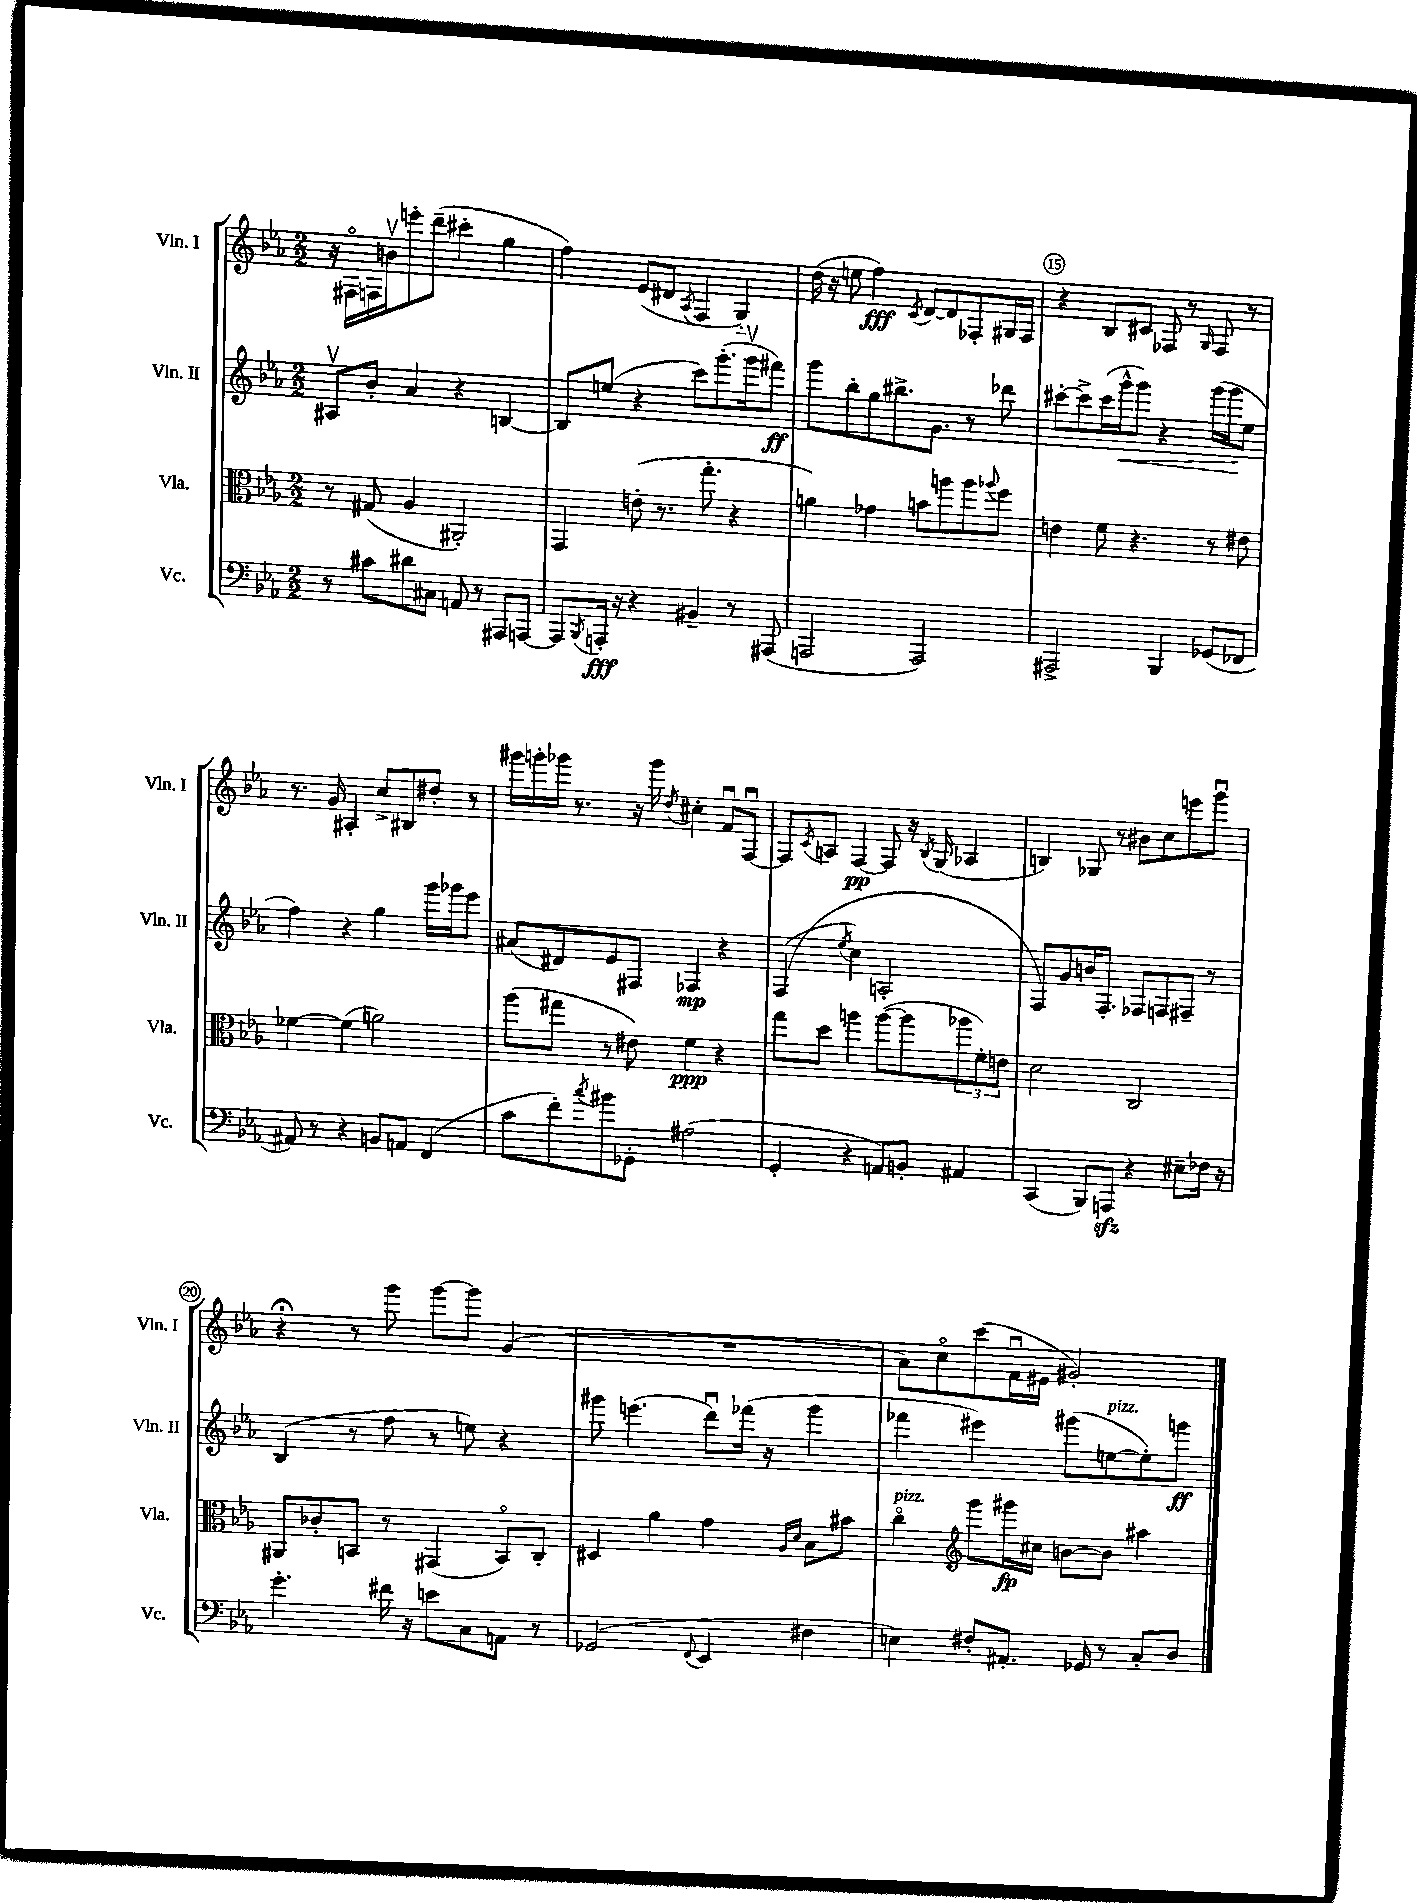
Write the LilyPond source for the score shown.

<<
\new StaffGroup <<
\new Staff = "s0" \with { instrumentName = "Vln. I" shortInstrumentName = "Vln. I" } {
    \clef treble \key ees \major \numericTimeSignature \time 2/2
    r16 fis16\flageolet f16 b'16\upbow e'''8-. d'''8--( cis'''4-. g''4 |
    f''4) ees'8( dis'8 \acciaccatura { aes8 } f4 g4-_) |
    d''16( r16 e''8 f''4\fff) \acciaccatura { c'8 } d'8~ d'8 fes8-. gis16 fes16 |
    r4 bes8 cis'8 fes8 r8 \grace { g16 } fes8 r8 |
    r8. g'16 ais4-. c''8-> bis8 dis''8-. r8 |
    gis'''16 g'''16-. ges'''16 r8. r16 ges'''16 \acciaccatura { d''8 } cis''4-. f'8\downbow f8~\downbow |
    f8 \acciaccatura { c'8 } a8 f4~\pp f8 r16 \acciaccatura { bes8 } g16( aes4 |
    b4) ges8 r8 bis'8 c''8 e'''8 g'''8\downbow |
    r4\fermata r8 g'''8 g'''8~ g'''8 g'4( |
    R1 |
    aes'8) c''8\flageolet c'''8( f'16\downbow eis'16 gis'2-.) \bar "|." |
}
\new Staff = "s1" \with { instrumentName = "Vln. II" shortInstrumentName = "Vln. II" } {
    \clef treble \key ees \major \numericTimeSignature \time 2/2
    ais8\upbow bes'8-. aes'4 r4 b4~ |
    b8 e''8( r4 c'''8) g'''8.-.( g'''16\upbow fis'''8\ff) |
    g'''8 bes''8-. g''8 bis''8.-> g'8. r8 des'''8 |
    cis'''8~-. cis'''8-> cis'''16( g'''16-^\< g'''8) r4 g'''16( g'''16\! ees''8 |
    f''4) r4 g''4 g'''16 ges'''16 ees'''8 |
    ais'8( dis'8) ees'8 fis8 fes4\mp r4 |
    f4(\( \acciaccatura { ees''8 } c''4) a2-. |
    f8\) g'8 b'16 f8.-. fes8 f8 fis8-- r8 |
    bes4( r8 f''8 r8 e''8) r4 |
    gis'''8 e'''4.( d'''8\downbow) fes'''16( r16 gis'''4 |
    fes'''4 eis'''4) gis'''8( e''8~^\markup { \italic "pizz." } e''8-.) g'''8\ff \bar "|." |
}
\new Staff = "s2" \with { instrumentName = "Vla." shortInstrumentName = "Vla." } {
    \clef alto \key ees \major \numericTimeSignature \time 2/2
    r8 gis8( aes4 ais,2-.) |
    g,4 e'8-.( r8. g''8.-. r4 |
    a'4) ges'4 b'8 a''8 a''8 \appoggiatura { aes''8 } f''8 |
    e'4 f'8 r4. r8 eis'8 |
    fes'4~ fes'4( a'2) |
    aes''8( gis''8 r8 eis'8) f'4\ppp r4 |
    g''8 d''8 a''4 a''8~( a''8 \tuplet 3/2 { aes''8 f'8-.) e'8 } |
    d'2 c2 |
    ais,8 ces'8-. b,8 r8 gis,4( b,8\flageolet) c8-. |
    dis4 aes'4 g'4 \grace { aes16 d'16 } bes8 bis'8 |
    c''4\flageolet^\markup { \italic "pizz." } \clef treble g'''8 gis'''16\fp cis''16 b'8~ b'8 ais''4 \bar "|." |
}
\new Staff = "s3" \with { instrumentName = "Vc." shortInstrumentName = "Vc." } {
    \clef bass \key ees \major \numericTimeSignature \time 2/2
    r8 cis'8 dis'8 cis8 a,8 r8 ais,,8 a,,8~ |
    a,,8 \acciaccatura { bes,,8 } a,,16-.\fff r16 r4 bis,4-- r8 ais,,8( |
    a,,2 a,,2) |
    ais,,2-> bes,,4 ges,8( fes,8 |
    ais,8) r8 r4 b,8 a,8 f,4( |
    c'8 f'8-.) \acciaccatura { c''8 } bis'8 ges,8-. ais2( |
    g,4-. r4 a,8) b,8-. ais,4 |
    c,4( bes,,8) a,,8\sfz r4 eis8-- fes16 r16 |
    g'4.-. fis'16 r16 e'8 c8 a,8 r8 |
    ges,2( \appoggiatura { f,8 } ees,4 fis4 |
    e4) fis8-. ais,8.-. ges,16 r8 c8-. d8 \bar "|." |
}
>>
>>
\layout { \context { \Score currentBarNumber = #12 \override BarNumber.break-visibility = ##(#f #t #t) barNumberVisibility = #(every-nth-bar-number-visible 5) \override BarNumber.stencil = #(make-stencil-circler 0.1 0.3 ly:text-interface::print) } }
